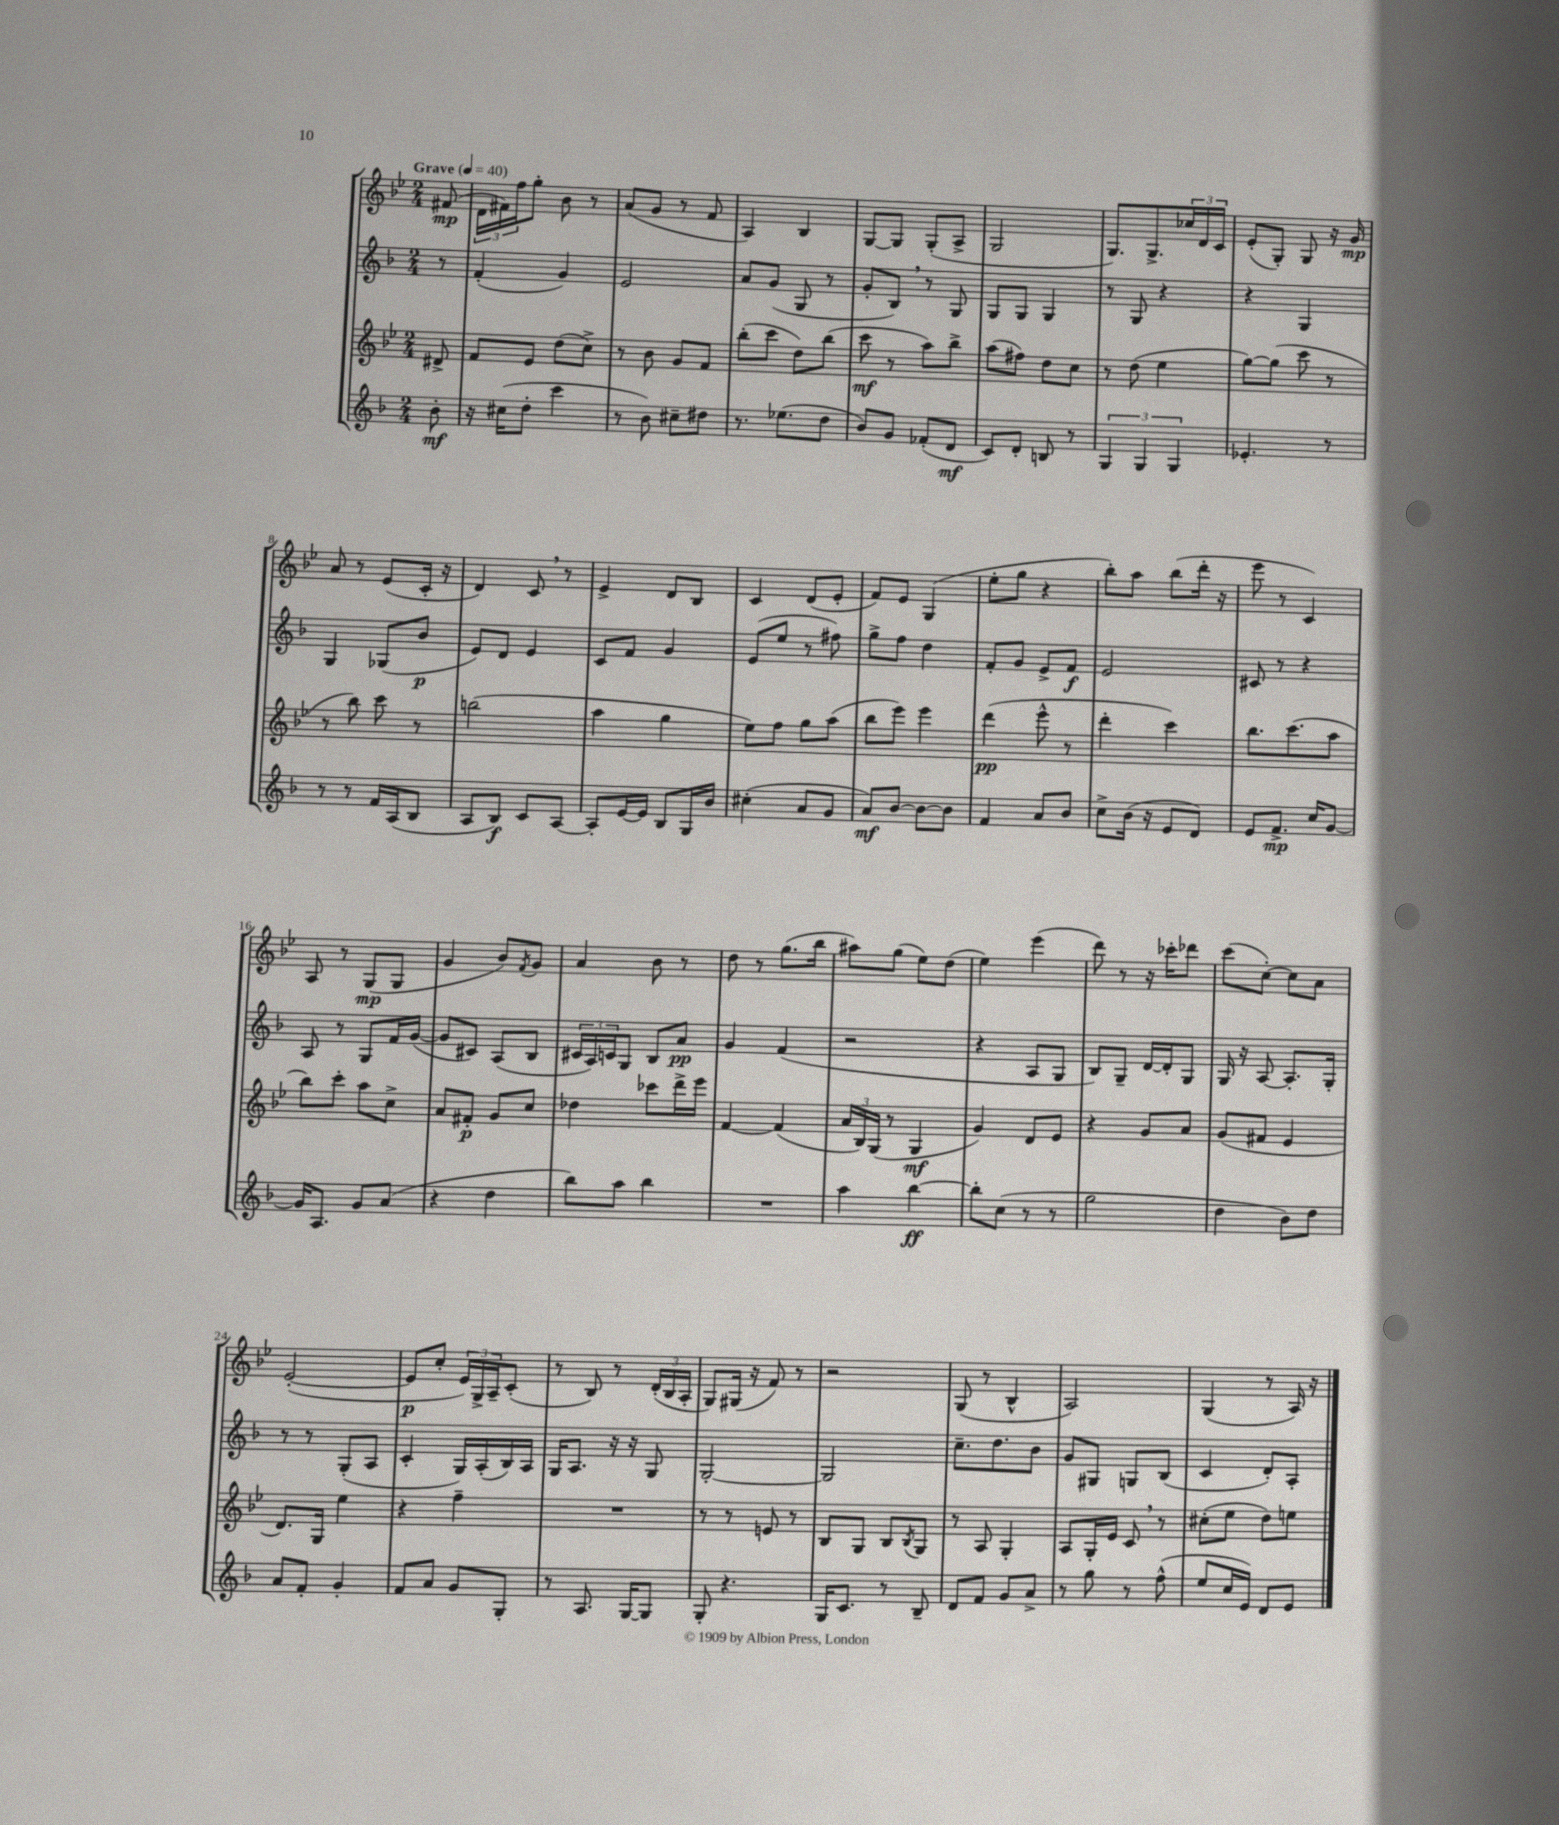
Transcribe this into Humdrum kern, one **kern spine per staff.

**kern	**kern	**kern	**kern
*staff4	*staff3	*staff2	*staff1
*clefG2	*clefG2	*clefG2	*clefG2
*k[b-]	*k[b-e-]	*k[b-]	*k[b-e-]
*M2/4	*M2/4	*M2/4	*M2/4
*MM40	*MM40	*MM40	*MM40
8b-'	8d#^	8r	(8f#
=	=	=	=
16r	8f	(4f'	24d
.	.	.	24f#)
(16cc#	.	.	.
.	.	.	24ff
8dd'	8e-	.	8gg'
4ccc	(8dd	4g)	8b-
.	8cc^)	.	8r
=	=	=	=
8r	8r	2e	(8a
8b-)	8b-	.	8g
8cc#~	8g	.	8r
8dd#	8f	.	8f
=	=	=	=
8.r	(8bb-'	8a	4A)
.	8ccc	(8g	.
(8.ee-	.	.	.
.	8dd)	8G	4B-
8dd	(8bb-	8r	.
=	=	=	=
8b-)	8ccc	8g'	[8G
8g	8r	8B-)	8G]
(8f-'	8aa)	8r	(8G'
8d	8bb-^	8G	8A^
=	=	=	=
8c)	(8aa	8G	2G
8d'	8ff#)	8G	.
8B	8dd	4G	.
8r	8cc	.	.
=	=	=	=
6G	8r	8r	8.G)
.	(8dd	8G	.
6G	.	.	.
.	.	.	8.G^
.	4ee-	4r	.
6G	.	.	.
.	.	.	24cc-
.	.	.	24d
.	.	.	24c
=	=	=	=
4.e-'	[8gg)	4r	(8e-'
.	(8gg]	.	8G')
.	8ccc	4G	8G
8r	8r	.	16r
.	.	.	16g
=	=	=	=
8r	8r	4G	8a
8r	8bb-)	.	8r
16f	8ccc	(8G-	(8e-
(16A	.	.	.
8B-	8r	8b-	16c'
.	.	.	16r
=	=	=	=
8A	(2bb	8e)	4d)
8B-)	.	8d	.
8c	.	4e	8c
[8A	.	.	8r
=	=	=	=
8A']	4aa	8c	4e-^
[16e	.	8f	.
16e]	.	.	.
8B-	4gg	4g	8d
16G	.	.	8B-
16b-	.	.	.
=	=	=	=
(4cc#'	8ee-)	(8e	4c
.	8ff	8ee	.
8a	8gg	8r	(8d
8g	(8aa	8ff#)	8e-'
=	=	=	=
8a)	8bb-	8gg^	8f)
[8b-	8eee-)	8ff	8e-
8b-_	4eee-	4dd	(4G
8b-]	.	.	.
=	=	=	=
4f	(4ddd	8f'	8ee-'
.	.	8g	8gg
8a	8eee-^^	8e^	4r
8b-	8r	8f	.
=	=	=	=
8cc^	4ddd'	2e	8bb-')
(16b-	.	.	8aa
16r	.	.	.
8e	4ccc)	.	(8bb-
8d)	.	.	16ddd'
.	.	.	16r
=	=	=	=
8e	8.bb-	8c#	8eee-
8.f^	.	8r	8r
.	(8.ccc	.	.
.	.	4r	4c)
16cc	.	.	.
[8g	8aa	.	.
=	=	=	=
16g]	8bb-)	8A	8A
8.A	.	.	.
.	8ccc'	8r	8r
8g	8aa	8G	(8G
(8a	8cc^	16f	8G
.	.	([16g	.
=	=	=	=
4r	8a	8g]	4g
.	8f#'	8c#)	.
4dd	8g	(8A	8b-)
.	.	.	8qf
.	8cc	8B-	8g
=	=	=	=
8bb-)	4dd-	24c#	4a
.	.	24A)	.
.	.	24c	.
8aa	.	8G	.
4bb-	8ccc-	8B-	8b-
.	16ddd^	8a	8r
.	16eee-	.	.
=	=	=	=
2r	[4f	4g	8dd
.	.	.	8r
.	(4f]	(4f	(8.gg
.	.	.	16bb-
=	=	=	=
4aa	24a	2r	8aa#)
.	24B-)	.	.
.	(24G	.	.
.	8r	.	(8gg
[4bb-	4G	.	8ee-)
.	.	.	(8dd
=	=	=	=
8bb-']	4g)	4r	4ee-)
(8cc	.	.	.
8r	8d	8A	(4eee-
8r	8e-	8G	.
=	=	=	=
2gg	4r	8B-)	8ddd)
.	.	8G~	8r
.	8g	[16d	16r
.	.	16d']	16ccc-'
.	8a	8G	8ddd-
=	=	=	=
4dd	(8g	16G	(8ccc
.	.	16r	.
.	8f#	[8A	[8cc')
8b-)	4e-	8.A']	8cc]
8dd	.	.	8a
.	.	16G'	.
=	=	=	=
8a	8.d)	8r	([2e-'
8f'	.	8r	.
.	16G	.	.
4g'	4ee-	(8G'	.
.	.	8A	.
=	=	=	=
8f	4r	4c'	8e-]
8a	.	.	8cc'
8g	4ff~	16G)	24e-)
.	.	.	24G^
.	.	(16A'	.
.	.	.	24A~
8G'	.	16B-)	(8c'
.	.	16A	.
=	=	=	=
8r	2r	16G	8r
.	.	8.A	.
8.A	.	.	8B-)
.	.	16r	8r
[16G	.	16r	.
8G]	.	8G	(24d'
.	.	.	24B-
.	.	.	24A'
=	=	=	=
8G'	8r	[2G'	8G)
4.r	8r	.	(16G#
.	.	.	16r
.	8e	.	8f)
.	8r	.	8r
=	=	=	=
16G	8B-	2G]	2r
8.c	.	.	.
.	8G	.	.
8r	8B-	.	.
.	8qB-	.	.
8B-~	8G	.	.
=	=	=	=
8d	8r	8.cc~	(8G
8f	8A	.	8r
.	.	8.dd	.
8g	4G'	.	4B-^^
8a^	.	8b-	.
=	=	=	=
8r	8A	8g	2A)
8gg	16G'	8G#	.
.	16e-	.	.
8r	8c	8G	.
(8ff^^	8r	(8B-	.
=	=	=	=
8ee	(8cc#'	4c	(4G
16cc	8ee-	.	.
16e)	.	.	.
8d	8dd)	8d')	8r
8e	8ee	8A'	16A)
.	.	.	16r
==	==	==	==
*-	*-	*-	*-
